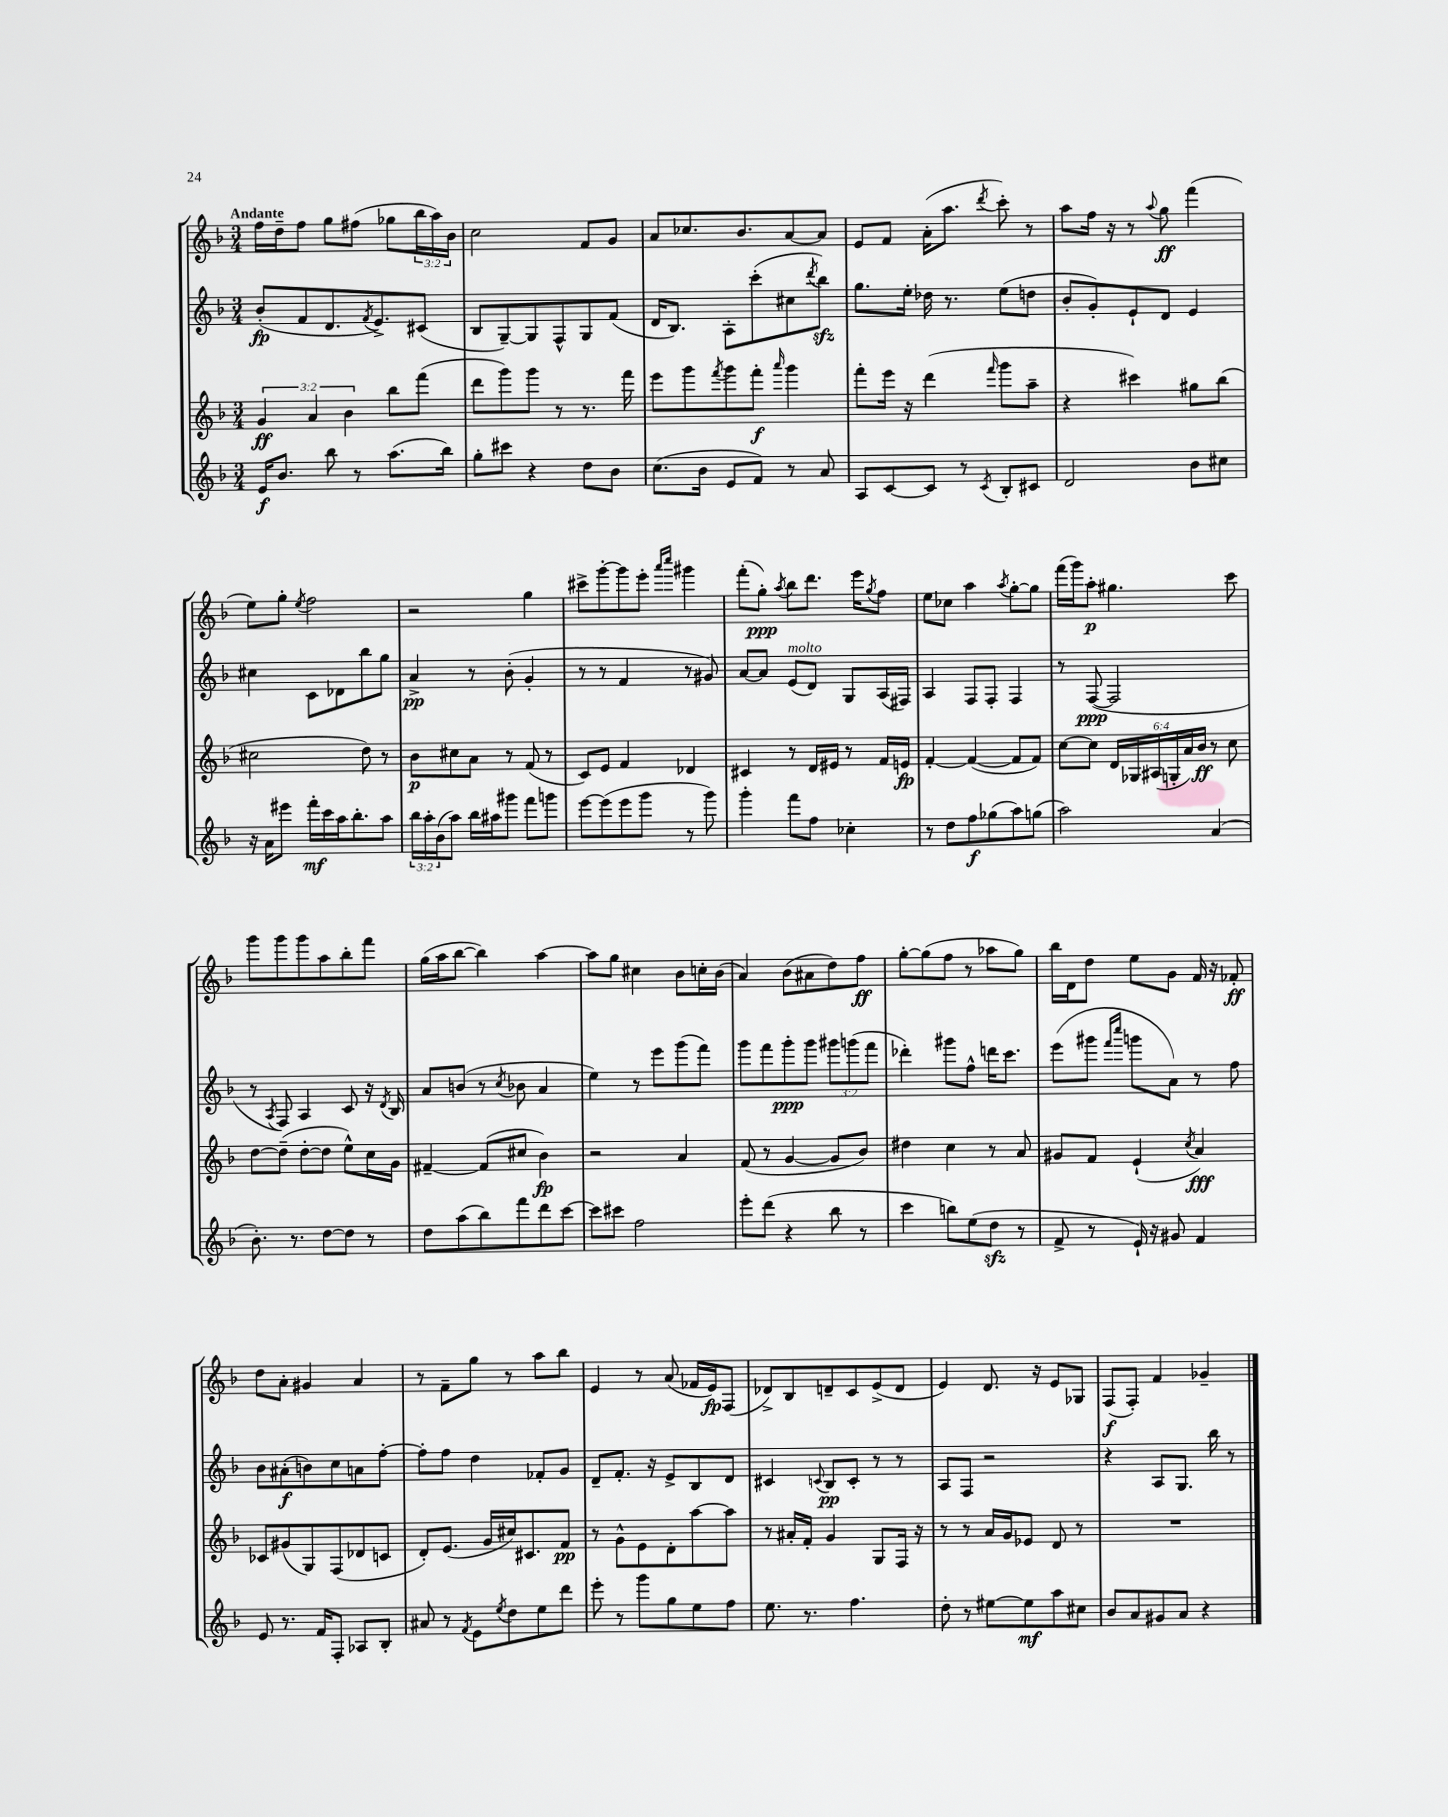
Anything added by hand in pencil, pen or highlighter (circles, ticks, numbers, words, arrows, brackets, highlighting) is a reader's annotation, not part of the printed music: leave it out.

**kern	**dynam	**kern	**dynam	**kern	**dynam	**kern	**dynam
*part4	*part4	*part3	*part3	*part2	*part2	*part1	*part1
*staff4	*staff4	*staff3	*staff3	*staff2	*staff2	*staff1	*staff1
*clefG2	*	*clefG2	*	*clefG2	*	*clefG2	*
*k[b-]	*	*k[b-]	*	*k[b-]	*	*k[b-]	*
*M3/4	*	*M3/4	*	*M3/4	*	*M3/4	*
=1	=1	=1	=1	=1	=1	=1	=1
!	!	!	!	!	!	!LO:TX:a:B:t=Andante	!
16e/KL	f	6g/	ff	(8b-'/L	fp	16ff\LL	.
8.b-/J	.	.	.	.	.	16dd~\J	.
.	.	.	.	8f/	.	8ff\J	.
.	.	6a/	.	.	.	.	.
8bb-\	.	.	.	8.d/	.	8gg\L	.
.	.	6b-\	.	.	.	.	.
8r	.	.	.	.	.	(8ff#X\J	.
.	.	.	.	8qf/	.	.	.
.	.	.	.	8.e^/)	.	.	.
(8.aa\L	.	8bb-\L	.	.	.	8gg-X\L	.
.	.	(8fff\J	.	(8c#X/J	.	24bb-\L	.
.	.	.	.	.	.	24aa\)	.
16bb-\Jk)	.	.	.	.	.	.	.
.	.	.	.	.	.	24b-\JJ	.
=2	=2	=2	=2	=2	=2	=2	=2
8gg'\L	.	8ddd\L	.	8B-/L	.	2cc\	.
8ccc#X\J	.	8ggg\)	.	[8G~/)	.	.	.
4r	.	8ggg\J	.	8G/]	.	.	.
.	.	8r	.	8F^^/	.	.	.
8dd\L	.	8.r	.	8G/	.	8f/L	.
8b-\J	.	.	.	(8f/J	.	8g/J	.
.	.	16fff\	.	.	.	.	.
=3	=3	=3	=3	=3	=3	=3	=3
(8.cc\L	.	8eee\L	.	16d/KL	.	8a/L	.
.	.	.	.	8.B-/J)	.	.	.
.	.	8ggg\	.	.	.	8.cc-X/	.
16b-\Jk	.	.	.	.	.	.	.
.	.	8qfff/	.	.	.	.	.
8e/L	.	8ggg\	.	8A'\L	.	.	.
.	.	.	.	.	.	8.b-/	.
8f/J)	.	8fff'\J	f	(8ccc'\	.	.	.
.	.	16qqaaa/	.	.	.	.	.
8r	.	4ggg\	.	8cc#X\	.	[8a/	.
.	.	.	.	8qddd/	.	.	.
8a/	.	.	.	8bb-zz\J)	.	8a/J]	.
=4	=4	=4	=4	=4	=4	=4	=4
8A/L	.	8fff'\L	.	8.gg\L	.	8e/L	.
[8c/	.	16eee\Jk	.	.	.	8f/J	.
.	.	16r	.	16ee'\Jk	.	.	.
8c/J]	.	(4ddd\	.	16dd-X\	.	(16a'\KL	.
.	.	.	.	8.r	.	8.aa\J	.
8r	.	.	.	.	.	.	.
8qc/	.	16qqfff/	.	.	.	8qddd/	.
8B-'/L	.	8ggg\L	.	(8ee\L	.	8ccc'\)	.
8c#X/J	.	8aa~\J	.	8ddn\J	.	8r	.
=5	=5	=5	=5	=5	=5	=5	=5
2d/	.	4r	.	8b-'/L	.	8aa\L	.
.	.	.	.	8g'/)	.	16ff\Jk	.
.	.	.	.	.	.	16r	.
.	.	4ccc#X\)	.	8e`/	.	8r	.
.	.	.	.	.	.	8qqaa/	.
.	.	.	.	8d/J	.	8gg\	ff
8b-\L	.	8gg#X\L	.	4e/	.	(4fff\	.
8cc#X\J	.	(8bb-\J	.	.	.	.	.
!!LO:LB:g=z
=6	=6	=6	=6	=6	=6	=6	=6
16r	.	2cc#X\	.	4cc#X\	.	8ee\L)	.
16a\KL	.	.	.	.	.	.	.
8eee#X\J	.	.	.	.	.	8gg'\J	.
.	.	.	.	.	.	8qee/	.
16fff'\LL	mf	.	.	8c\L	.	2ff\	.
16ccc\	.	.	.	.	.	.	.
16aa\J	.	.	.	8d-X\	.	.	.
8.bb-'\	.	.	.	.	.	.	.
.	.	8dd\)	.	8bb-\	.	.	.
8aa\J	.	8r	.	8gg\J	.	.	.
=7	=7	=7	=7	=7	=7	=7	=7
24bb-\LL	.	8b-\L	p	4a^/	pp	2r	.
24aa'\	.	.	.	.	.	.	.
(24b-\J	.	.	.	.	.	.	.
8aa\J)	.	8cc#X\	.	.	.	.	.
16bb-\LL	.	8a\J	.	8r	.	.	.
16aa#X\J	.	.	.	.	.	.	.
8ggg#X\J	.	8r	.	(8b-'\	.	.	.
8fff\L	.	(8f/	.	4g'/	.	4gg\	.
8gggn\J	.	8r	.	.	.	.	.
=8	=8	=8	=8	=8	=8	=8	=8
[8eee\L	.	8c/L)	.	8r	.	8ccc#X^\L	.
(8eee\]	.	8e/J	.	8r	.	[8ggg'\	.
8eee\	.	4f/	.	4f/	.	8ggg\]	.
8ggg\J	.	.	.	.	.	8eee'\J	.
.	.	.	.	.	.	16qqaaa/LL	.
.	.	.	.	.	.	16qqcccc/JJ	.
8r	.	4d-X/	.	8r	.	4ggg#X\	.
8ggg\)	.	.	.	8g#X/)	.	.	.
=9	=9	=9	=9	=9	=9	=9	=9
4ggg'\	.	4c#X/	.	[8a/L	.	(8fff'\L	.
.	.	.	.	8a/J]	.	8gg'\J)	ppp
.	.	.	.	.	.	8qaa/	.
!	!	!	!	!LO:TX:a:i:t=molto	!	!	!
8fff\L	.	8r	.	(8e/L	.	8bb-\L	.
8ff\J	.	16d/LL	.	8d/J)	.	8.ddd\J	.
.	.	16e#X/JJ	.	.	.	.	.
4cc-X'\	.	8r	.	8G/L	.	.	.
.	.	.	.	.	.	16eee\KL	.
.	.	.	.	.	.	8qgg/	.
.	.	16f/LL	.	(16A/L	.	8ff\J	.
.	.	16en/JJ	fp	16F#X/JJ)	.	.	.
=10	=10	=10	=10	=10	=10	=10	=10
8r	.	[4f'/	.	4A/	.	8ee\L	.
8dd\L	.	.	.	.	.	8cc-X\J	.
8ff\	f	(4f/_	.	8F/L	.	4aa\	.
(8gg-X\	.	.	.	8F'/J	.	.	.
.	.	.	.	.	.	8qaa/	.
8aa\)	.	8f/L]	.	4F/	.	[8gg'\L	.
(8ggn\J	.	8f/J)	.	.	.	8gg\J]	.
=11	=11	=11	=11	=11	=11	=11	=11
2aa\)	.	[8cc\L	.	8r	.	(16fff\LL	.
.	.	.	.	.	.	16ggg\J)	.
.	.	8cc\J]	.	([8F/	ppp	8aa'\J	p
.	.	24d/LL	.	2F/]	.	4.gg#X\	.
.	.	24G-X/	.	.	.	.	.
.	.	(24A#X/	.	.	.	.	.
.	.	24Gn'/	.	.	.	.	.
.	.	24a/)	.	.	.	.	.
.	.	24b-/JJ	ff	.	.	.	.
(4a/	.	8r	.	.	.	.	.
.	.	8cc\	.	.	.	8ccc\	.
!!LO:LB:g=z
=12	=12	=12	=12	=12	=12	=12	=12
8.b-'\)	.	[8dd\L	.	8r	.	8ggg\L	.
.	.	.	.	8qA/	.	.	.
.	.	(8dd~\J]	.	8F/)	.	8ggg\	.
8.r	.	.	.	.	.	.	.
.	.	[8dd'\L	.	4A/	.	8ggg\	.
[8dd\L	.	8dd\J]	.	.	.	8aa\	.
8dd\J]	.	8ee^^\L)	.	8c/	.	8bb-'\	.
8r	.	16cc\L	.	16r	.	8fff\J	.
.	.	.	.	8qd/	.	.	.
.	.	16g\JJ	.	16B-/	.	.	.
=13	=13	=13	=13	=13	=13	=13	=13
8dd\L	.	[4f#X~/	.	8a/L	.	(16gg\LL	.
.	.	.	.	.	.	16aa\J	.
(8aa\	.	.	.	(8bn/J	.	[8bb-\J	.
8bb-\)	.	(8f#/L]	.	8r	.	4bb-\])	.
.	.	.	.	8qcc/	.	.	.
8fff\	.	8cc#X/J	.	8b-X\	.	.	.
8ddd\	.	4b-\)	fp	4a/	.	[4aa\	.
[8ccc\J	.	.	.	.	.	.	.
=14	=14	=14	=14	=14	=14	=14	=14
8ccc\L]	.	2r	.	4ee\)	.	8aa\L]	.
8ccc#X\J	.	.	.	.	.	8gg\J	.
2ff\	.	.	.	8r	.	4cc#X\	.
.	.	.	.	8eee\L	.	.	.
.	.	4a/	.	(8ggg\	.	8b-\L	.
.	.	.	.	8fff\J)	.	16ccn'\L	.
.	.	.	.	.	.	(16b-\JJ	.
=15	=15	=15	=15	=15	=15	=15	=15
8eee'\L	.	(8f/	.	8ggg\L	.	4a/)	.
(8ddd\J	.	8r	.	8fff\	.	.	.
4r	.	[4g/	.	8ggg'\	ppp	(8b-\L	.
.	.	.	.	8ggg\J	.	8a#X\	.
8bb-\	.	8g/L]	.	12ggg#X\L	.	8dd\)	.
.	.	.	.	(12gggn\	.	.	.
8r	.	8b-/J)	.	.	.	8ff\J	ff
.	.	.	.	12fff\J	.	.	.
=16	=16	=16	=16	=16	=16	=16	=16
4ccc\	.	4dd#X\	.	4ddd-X'\)	.	[8gg'\L	.
.	.	.	.	.	.	(8gg\]	.
8bbn\L)	.	4cc\	.	8ggg#X\L	.	8ff\J	.
(8ee\	.	.	.	8ff^^\J	.	8r	.
8ddzz\J	.	8r	.	16dddn\KL	.	8aa-X\L	.
.	.	.	.	8.ccc\J	.	.	.
8r	.	8a/	.	.	.	8gg\J)	.
=17	=17	=17	=17	=17	=17	=17	=17
8f^/	.	8g#X/L	.	(8eee\L	.	16bb-\LL	.
.	.	.	.	.	.	16d\J	.
8r	.	8f/J	.	8ggg#X\J	.	8dd\J	.
.	.	.	.	16qqfff/LL	.	.	.
.	.	.	.	16qqcccc/JJ	.	.	.
16e`/)	.	(4e`/	.	8gggn\L	.	8ee\L	.
16r	.	.	.	.	.	.	.
8g#X/	.	.	.	8a\J)	.	8g\J	.
.	.	8qcc/	.	.	.	.	.
4f/	.	4a/)	fff	8r	.	16f/	.
.	.	.	.	.	.	16r	.
.	.	.	.	8ff\	.	8f-X'/	ff
!!LO:LB:g=z
=18	=18	=18	=18	=18	=18	=18	=18
8e/	.	8c-X/L	.	8b-\L	.	8dd\L	.
8.r	.	(8g#X/	.	(8a#X'\	f	8a'\J	.
.	.	8G/)	.	8bn\)	.	4g#X/	.
16f/KL	.	.	.	.	.	.	.
8F'/J	.	(8F/	.	8cc\	.	.	.
8A-X/L	.	8d-X/	.	8an\	.	4a/	.
8B-'/J	.	8cn/J	.	[8ff'\J	.	.	.
=19	=19	=19	=19	=19	=19	=19	=19
8a#X/	.	8d'/L)	.	8ff'\L]	.	8r	.
8r	.	(8.e/J	.	8ff\J	.	8f~\L	.
8qf/	.	.	.	.	.	.	.
8e\L	.	.	.	4dd\	.	8gg\J	.
.	.	16g/LL	.	.	.	.	.
8qee/	.	.	.	.	.	.	.
8dd\	.	16cc#X/J)	.	.	.	8r	.
.	.	8.c#X/	.	.	.	.	.
8ee\	.	.	.	8f-X'/L	.	8aa\L	.
8ddd\J	.	8f/J	pp	8g/J	.	8bb-\J	.
=20	=20	=20	=20	=20	=20	=20	=20
8eee'\	.	8r	.	8d~/L	.	4e/	.
8r	.	8g^^\L	.	8.f'/J	.	.	.
8ggg\L	.	8e\	.	.	.	8r	.
.	.	.	.	16r	.	.	.
8gg\	.	8d'\	.	8e^/L	.	(8a/	.
8ee\	.	[8aa\	.	8B-/	.	16f-X/LL	.
.	.	.	.	.	.	16e/J)	fp
8ff\J	.	8aa\J]	.	8d/J	.	(8F/J	.
=21	=21	=21	=21	=21	=21	=21	=21
8.ee\	.	8r	.	4c#X/	.	8d-X^/L)	.
.	.	16a#X'/LL	.	.	.	8B-/	.
8.r	.	16f'/JJ	.	.	.	.	.
.	.	.	.	8qqcn/	.	.	.
.	.	4g/	.	8B-/L	pp	8dn~/	.
4.ff\	.	.	.	8c'/J	.	8c/	.
.	.	8G/L	.	8r	.	(8e^/	.
.	.	16F/Jk	.	8r	.	8d/J	.
.	.	16r	.	.	.	.	.
=22	=22	=22	=22	=22	=22	=22	=22
8dd'\	.	8r	.	8A/L	.	4e/)	.
8r	.	8r	.	8F/J	.	.	.
[8ee#X\L	.	16a/LL	.	2r	.	8.d/	.
.	.	16g/J	.	.	.	.	.
8ee#\]	mf	8e-X/J	.	.	.	.	.
.	.	.	.	.	.	16r	.
8aa\	.	8d/	.	.	.	8e/L	.
8cc#X\J	.	8r	.	.	.	8G-X/J	.
=23	=23	=23	=23	=23	=23	=23	=23
8b-/L	.	2.r	.	4r	.	(8F/L	f
8a/	.	.	.	.	.	8F'/J)	.
8g#X/	.	.	.	8A/L	.	4f/	.
8a/J	.	.	.	8.G/J	.	.	.
4r	.	.	.	.	.	4g-X~/	.
.	.	.	.	16bb-\	.	.	.
.	.	.	.	8r	.	.	.
==	==	==	==	==	==	==	==
*-	*-	*-	*-	*-	*-	*-	*-
